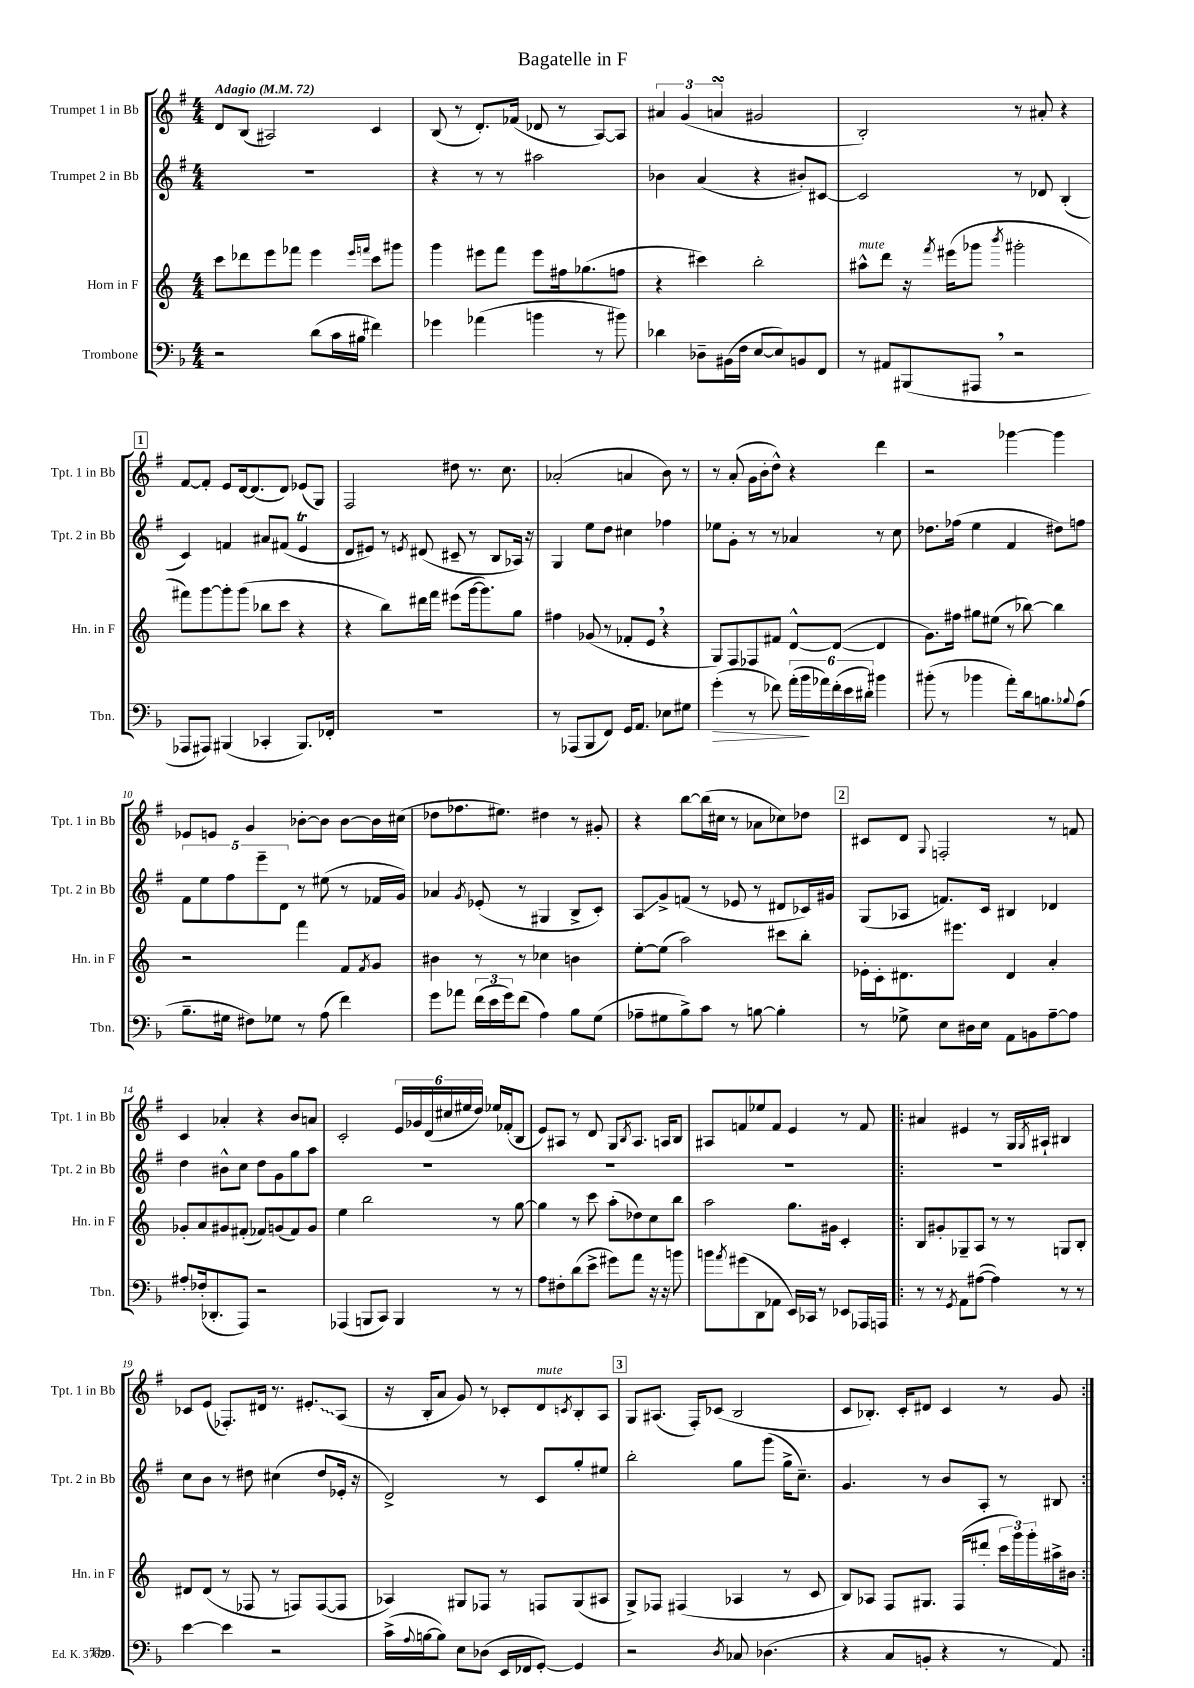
\header { title = "Bagatelle in F" }
<<
\new StaffGroup <<
\new Staff = "s0" \with { instrumentName = "Trumpet 1 in Bb" shortInstrumentName = "Tpt. 1 in Bb" } {
    \clef treble \key g \major \numericTimeSignature \time 4/4 \tempo "Adagio" 4 = 72
    d'8 b8( ais2) c'4 |
    b8( r8 d'8.-.) fes'16( des'8 r8 a8~) a8 |
    \tuplet 3/2 { ais'4 g'4( a'4\turn } gis'2 |
    b2-.) r8 ais'8-. r4 |
    \mark \markup { \box "1" } fis'8~ fis'8-. e'8 d'16~ d'8.( d'8) ees'8( g8) |
    fis2 dis''8 r8. c''8. |
    aes'2-.( a'4 b'8) r8 |
    r8 a'8-.( g'16 b'16-. d''8-^) r4 d'''4 |
    r2 ges'''4~ ges'''4 |
    ees'8 e'8 g'4 bes'8~-. bes'8 bes'8~ bes'16 cis''16( |
    des''8 fes''8. eis''8.) dis''4 r8 gis'8-. |
    r4 b''8~ b''16( cis''16 r8 aes'8 ces''8) des''8 |
    \mark \markup { \box "2" } cis'8 d'8 \appoggiatura { g8 } f2-. r8 f'8 |
    c'4 aes'4-. r4 b'8 a'8 |
    c'2-. \tuplet 6/4 { e'16 ges'16 d'16( cis''16 eis''16 d''16) } ees''16 fes'16-.( b8 |
    e'8) ais8 r8 d'8 g8 \acciaccatura { b8 } ais8. a16 b8 |
    ais8 f'8 ees''8 f'8 e'4 r8 f'8 |
    \repeat volta 2 { ais'4 eis'4 r8 g16 \acciaccatura { g8 } ais16-! bis4 |
    ces'8 e'8( fes8.-.) dis'16 r8. \once \override Glissando.style = #'zigzag eis'8.-.\glissando a8( |
    r16 b16-. a'8 g'8) r8 ces'8-. d'8^\markup { \italic "mute" } \acciaccatura { c'8 } b8-. a8 |
    \mark \markup { \box "3" } g8 ais8.( fis16-.) ces'8( b2 |
    c'8 bes8.-.) c'16-. dis'8 c'4 r8 g'8 | }
}
\new Staff = "s1" \with { instrumentName = "Trumpet 2 in Bb" shortInstrumentName = "Tpt. 2 in Bb" } {
    \clef treble \key g \major \numericTimeSignature \time 4/4
    R1 |
    r4 r8 r8 ais''2 |
    bes'4 a'4( r4 bis'8-.) cis'8~ |
    cis'2 r8 des'8 b4-.( |
    \mark \markup { \box "1" } c'4) f'4 ais'8 fis'8( e'4\trill |
    d'8 eis'8) r8 \acciaccatura { e'8 } dis'8( cis'8-- r8 b8 aes16) r16 |
    g4 e''8 d''8 cis''4 fes''4 |
    ees''8 g'8-. r8 r8 aes'4 r8 c''8 |
    des''8. fes''16( e''4 fis'4 dis''8) f''8 |
    \tuplet 5/4 { fis'8 e''8 fis''8 e'''8-- d'8 } r8 eis''8( r8 fes'16 g'16) |
    aes'4 \acciaccatura { g'8 } ees'8-.( r8 gis4 b8-> c'8-.) |
    a8\glissando g'8-> f'8( r8 ees'8 r8 dis'8 ces'16) gis'16 |
    \mark \markup { \box "2" } g8( aes8 f'8.) c'16 bis4 des'4 |
    d''4 bis'8-^ c''8 d''8 g'8 g''8 a''8 |
    R1 |
    R1 |
    R1 |
    \repeat volta 2 { R1 |
    c''8 b'8 r8 dis''8 cis''4( dis''8 ees'16-. r16 |
    d'2->) r8 c'8 g''8-. eis''8 |
    \mark \markup { \box "3" } b''2-. g''8 g'''8( g''16-> c''8.--) |
    g'4. r8 b'8 a8-. r8 bis8 | }
}
\new Staff = "s2" \with { instrumentName = "Horn in F" shortInstrumentName = "Hn. in F" } {
    \clef treble \key c \major \numericTimeSignature \time 4/4
    c'''8 des'''8 e'''8 fes'''8 e'''4 \grace { e'''16 f'''16 } c'''8 gis'''8 |
    g'''4 eis'''8 f'''8 eis'''8 fis''16 ges''8.( f''8 |
    r4 cis'''4) b''2-. |
    ais''8-^^\markup { \italic "mute" } d'''8 r16 \acciaccatura { f'''8 } eis'''16( ges'''8 \acciaccatura { b'''8 } gis'''2-. |
    \mark \markup { \box "1" } fis'''8) g'''8~ g'''8-. g'''8( bes''8 c'''8 r4 |
    r4 b''8) dis'''16 f'''16 eis'''8( g'''16~ g'''8.) g''8 |
    fis''4 ges'8( r8 fes'8-. e'8 \breathe r4 |
    g8) f8 fes8 fis'8 d'8~-^ d'8~( d'4 |
    g'8.) fis''16 gis''8 eis''8( r8 bes''8~) bes''4 |
    r2 f'''4 f'8 \acciaccatura { f'8 } g'8 |
    bis'4 r8 r8 ces''4 b'4 |
    e''8~-. e''8( a''2) cis'''8 b''8-. |
    \mark \markup { \box "2" } ees'16-. c'16-. dis'8. eis'''8. dis'4 a'4-. |
    ges'8-. a'8 gis'8 fis'8-.( fes'8) g'8( fes'8) g'8 |
    e''4 b''2 r8 g''8~ |
    g''4 r8 c'''8 a''8-.( des''8) c''8 b''8 |
    a''2 g''8. gis'16 c'4-. |
    \repeat volta 2 { b8 gis'8-. ges8-- a8 r8 r8 g8 b8-. |
    dis'8 dis'8( r8 fes8 r8 f8) f8~( f8 |
    aes4) gis8 fes8 r8 f8 gis8( ais8 |
    \mark \markup { \box "3" } g8->) fes8 fis4( aes4 r8 c'8 |
    b8) aes8 f8 gis8. f16( dis'''8-. \tuplet 3/2 { c'''16 g'''16) g'''16-. } ais''16-> bis'16 | }
}
\new Staff = "s3" \with { instrumentName = "Trombone" shortInstrumentName = "Tbn." } {
    \clef bass \key f \major \numericTimeSignature \time 4/4
    r2 d'8( c'16 bis16 fis'4) |
    ges'4 aes'4( b'4 r8 bis'8) |
    des'4 des8-- bis,16( f16 e8~ e8) b,8 f,8 |
    r8 ais,8 bis,,8( ais,,8 \breathe r2 |
    \mark \markup { \box "1" } aes,,8 ais,,8) bis,,4( ces,4-. bis,,8.) fes,16-. |
    R1 |
    r8 aes,,8( bes,,8 f,8) g,16 a,8. ees8 gis8 |
    g'4-.\>( r8 fes'8) \tuplet 6/4 { a'16-.( bes'16\! aes'16) fes'16-.( e'16 dis'16-.) } bis'4 |
    bis'8-.( r8 bes'4 a'8-.) d'16 b8. \appoggiatura { bes8 } a8( |
    bes8.-- gis16 fis8) ges8 r8 a8( f'4) |
    g'8 aes'8 \tuplet 3/2 { f'16( e'16 g'16) } f'8( a4) bes8 g8( |
    aes8-- gis8 bes8->) c'8 r8 b8~ b4-. |
    \mark \markup { \box "2" } r8 ges8-> e8 dis16 e16 a,8 b,8 a8~-- a8 |
    ais8-. fes16-.( des,8.-. a,,8) r2 |
    aes,,4( b,,8 c,8) b,,4 r8 r8 |
    a8 fis8-. d'8( e'8-> gis'8) a'8 r16 r16 b'8 |
    b'8 \acciaccatura { a'8 } gis'8( d,8 aes,8 e,16) ces,16 r8 ees,8 aes,,16 a,,16 |
    \repeat volta 2 { r8 r8 \acciaccatura { g,8 } a,8 ais8~( ais4) r8 r8 |
    e'4~ e'4 r2 |
    c'16->( \appoggiatura { a8 } b16~ b8) e8 des8( e,16 fes,16 g,8~-.) g,4 |
    \mark \markup { \box "3" } r2 \acciaccatura { d8 } ces8 des4.( |
    r4 c8 b,8-. r4 r8 a,8) | }
}
>>
>>
